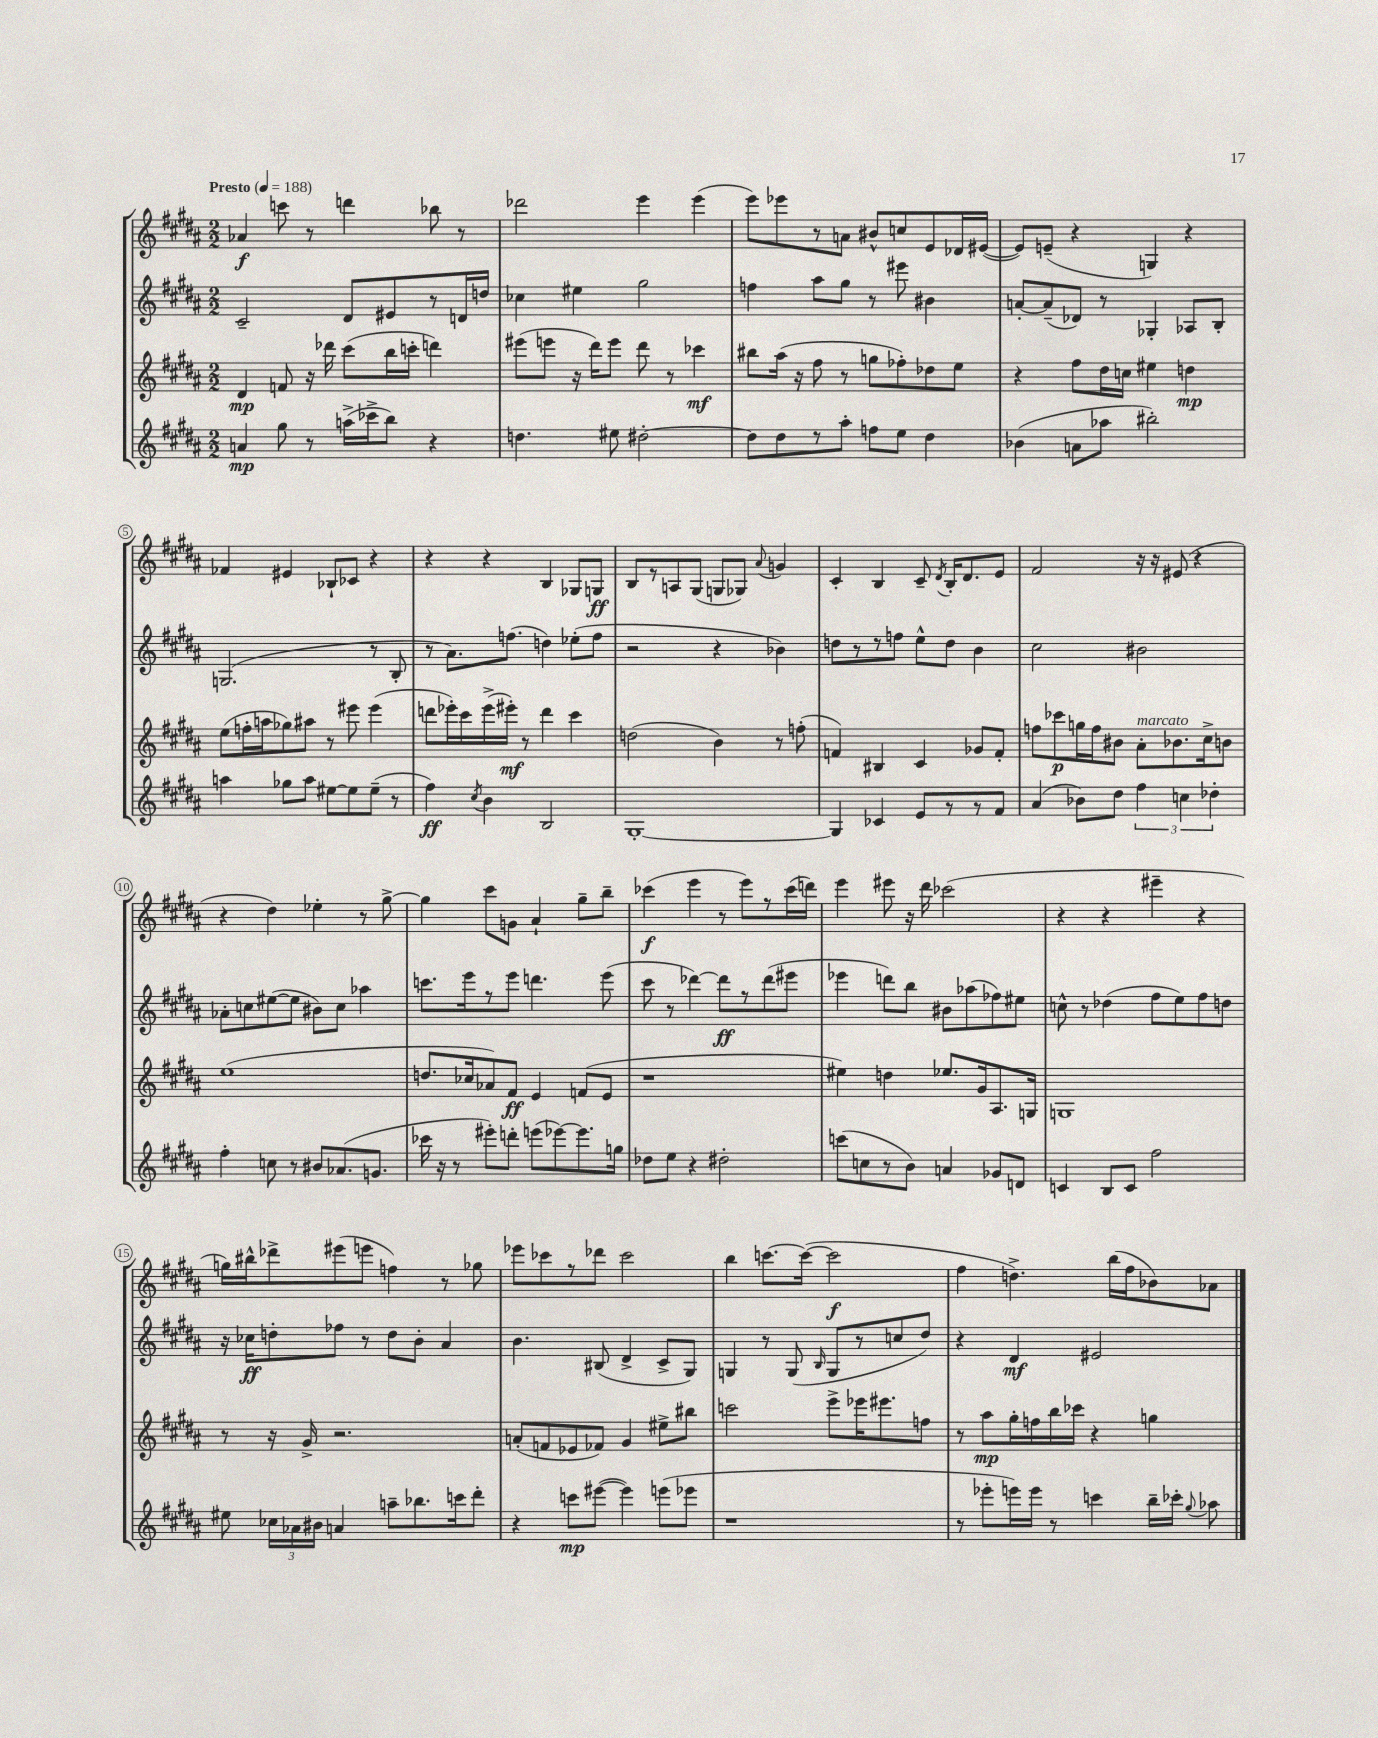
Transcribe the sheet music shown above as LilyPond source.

<<
\new StaffGroup <<
\new Staff = "s0" {
    \clef treble \key b \major \numericTimeSignature \time 2/2 \tempo "Presto" 4 = 188
    \autoBeamOff aes'4\f c'''8 r8 d'''4 bes''8 r8 |
    des'''2 e'''4 e'''4( |
    e'''8[) ees'''8 r8 a'8] bis'8[-^ c''8 e'8 des'16 eis'16]~( |
    eis'8[) e'8]--( r4 g4) r4 |
    fes'4 eis'4 bes8[-! ces'8] r4 |
    r4 r4 b4 ges8[ g8]\ff |
    b8[ r8 a8 gis8]( g8[ ges8]) \appoggiatura { ais'8 } g'4 |
    cis'4-. b4 cis'8-- \acciaccatura { dis'8 } b16[-. dis'8. e'8] |
    fis'2 r16 r16 eis'8( r4 |
    r4 dis''4) ees''4-. r8 gis''8~-> |
    gis''4 cis'''8[ g'8] ais'4-! gis''8[-- b''8]-- |
    ces'''4\f( e'''4 r8 e'''8[) r8 ces'''16( d'''16]) |
    e'''4 eis'''8 r16 dis'''16 ces'''2( |
    r4 r4 eis'''4-- r4 |
    g''16[) bis''16-^ des'''8-> eis'''8( e'''8] f''4) r8 ges''8 |
    ees'''8[ ces'''8 r8 des'''8] ces'''2 |
    b''4 c'''8.[~ c'''16]~( c'''2\f |
    fis''4 d''4.->) b''16[( fis''16 bes'8) aes'8] \bar "|." |
}
\new Staff = "s1" {
    \clef treble \key b \major \numericTimeSignature \time 2/2
    \autoBeamOff cis'2-- dis'8[ eis'8 r8 d'16 d''16] |
    ces''4 eis''4 gis''2 |
    f''4 ais''8[ gis''8] r8 eis'''8 bis'4 |
    a'8[~-. a'8--( des'8]) r8 ges4-. aes8[ b8]-. |
    g2.( r8 b8-. |
    r8 ais'8.[) f''8.]( d''4) ees''8[-.( f''8] |
    r2 r4 bes'4) |
    d''8[ r8 r8 f''8] e''8[-^ d''8] b'4 |
    cis''2 bis'2 |
    aes'8[-. c''8 eis''8~( eis''8] bis'8[) c''8] aes''4 |
    c'''8.[ e'''16 r8 e'''8] d'''4. e'''8( |
    cis'''8 r8 des'''4~) des'''8[\ff r8 des'''8( eis'''8] |
    ees'''4 d'''8[) b''8] bis'8[ aes''8( fes''8) eis''8] |
    c''8-^ r8 des''4( fis''8[ e''8) fis''8 d''8] |
    r16 ces''16[\ff d''8-. fes''8] r8 d''8[ b'8]-. ais'4 |
    b'4. bis8( dis'4-> cis'8[-> gis8]) |
    g4 r8 g8( \grace { b16 } g8[ r8 c''8 dis''8]) |
    r4 dis'4\mf eis'2 \bar "|." |
}
\new Staff = "s2" {
    \clef treble \key b \major \numericTimeSignature \time 2/2
    \autoBeamOff dis'4\mp f'8 r16 des'''16 cis'''8[( b''16 c'''16]-. d'''4) |
    eis'''8[( e'''8] r16 dis'''16[) e'''8] dis'''8 r8 ces'''4\mf |
    bis''8[ ais''16]( r16 fis''8 r8 g''8[ fes''8-.) des''8 e''8] |
    r4 fis''8[ dis''16 c''16] eis''4 d''4\mp |
    e''8[( f''16-. a''16 ges''8) ais''8] r8 eis'''8 eis'''4( |
    d'''8[ ees'''16-.) cis'''16 ees'''16->( eis'''16]-.\mf) r8 d'''4 cis'''4 |
    d''2( b'4) r8 f''8-.( |
    f'4) bis4 cis'4 ges'8[ f'8]-. |
    f''8[ ces'''8\p g''16 f''16 bis'8] ais'8[-.^\markup { \italic "marcato" } bes'8. cis''16-> b'8] |
    e''1( |
    d''8.[ ces''16 aes'8) fis'8]\ff e'4 f'8[( e'8] |
    r1 |
    eis''4) d''4 ees''8.[ gis'16 ais8. g16] |
    g1 |
    r8 r16 gis'16-> r2. |
    a'8[-.( f'8 ees'8 fes'8]) gis'4 eis''8[-> bis''8] |
    c'''2 e'''8[-> ees'''16 eis'''8. f''8] |
    r8 ais''8[\mp gis''16-. f''16 b''16 ces'''16] r4 g''4 \bar "|." |
}
\new Staff = "s3" {
    \clef treble \key b \major \numericTimeSignature \time 2/2
    \autoBeamOff a'4\mp gis''8 r8 a''16[->( ces'''16-> b''8]) r4 |
    d''4. eis''8 dis''2~-. |
    dis''8[ dis''8 r8 ais''8]-. f''8[ e''8] dis''4 |
    bes'4( a'8[ aes''8] bis''2-.) |
    a''4 ges''8[ a''8] eis''8[~ eis''8 eis''8]--( r8 |
    fis''4\ff) \acciaccatura { cis''8 } b'4 b2 |
    gis1~-. |
    gis4 ces'4 e'8[ r8 r8 fis'8] |
    ais'4( bes'8[) dis''8] \tuplet 3/2 { fis''4 c''4 des''4-. } |
    fis''4-. c''8 r8 bis'8[ aes'8.( g'8.] |
    ces'''16 r16 r8 eis'''8[-.) d'''8]-. e'''8[( ees'''8~) ees'''8. g''16] |
    des''8[ e''8] r4 dis''2-. |
    c'''8[( c''8 r8 b'8]) a'4 ges'8[ d'8] |
    c'4 b8[ c'8] fis''2 |
    eis''8 \tuplet 3/2 { ces''16[ aes'16 bis'16] } a'4 a''8[-- bes''8. c'''16 dis'''8]-. |
    r4 c'''8[\mp eis'''8]~( eis'''4) e'''8[( ees'''8] |
    r1 |
    r8 ees'''8[-. e'''16) e'''16] r8 c'''4 b''16[-- ces'''16]-. \appoggiatura { gis''8 } aes''8 \bar "|." |
}
>>
>>
\layout { \context { \Score \override BarNumber.stencil = #(make-stencil-circler 0.1 0.3 ly:text-interface::print) } }
